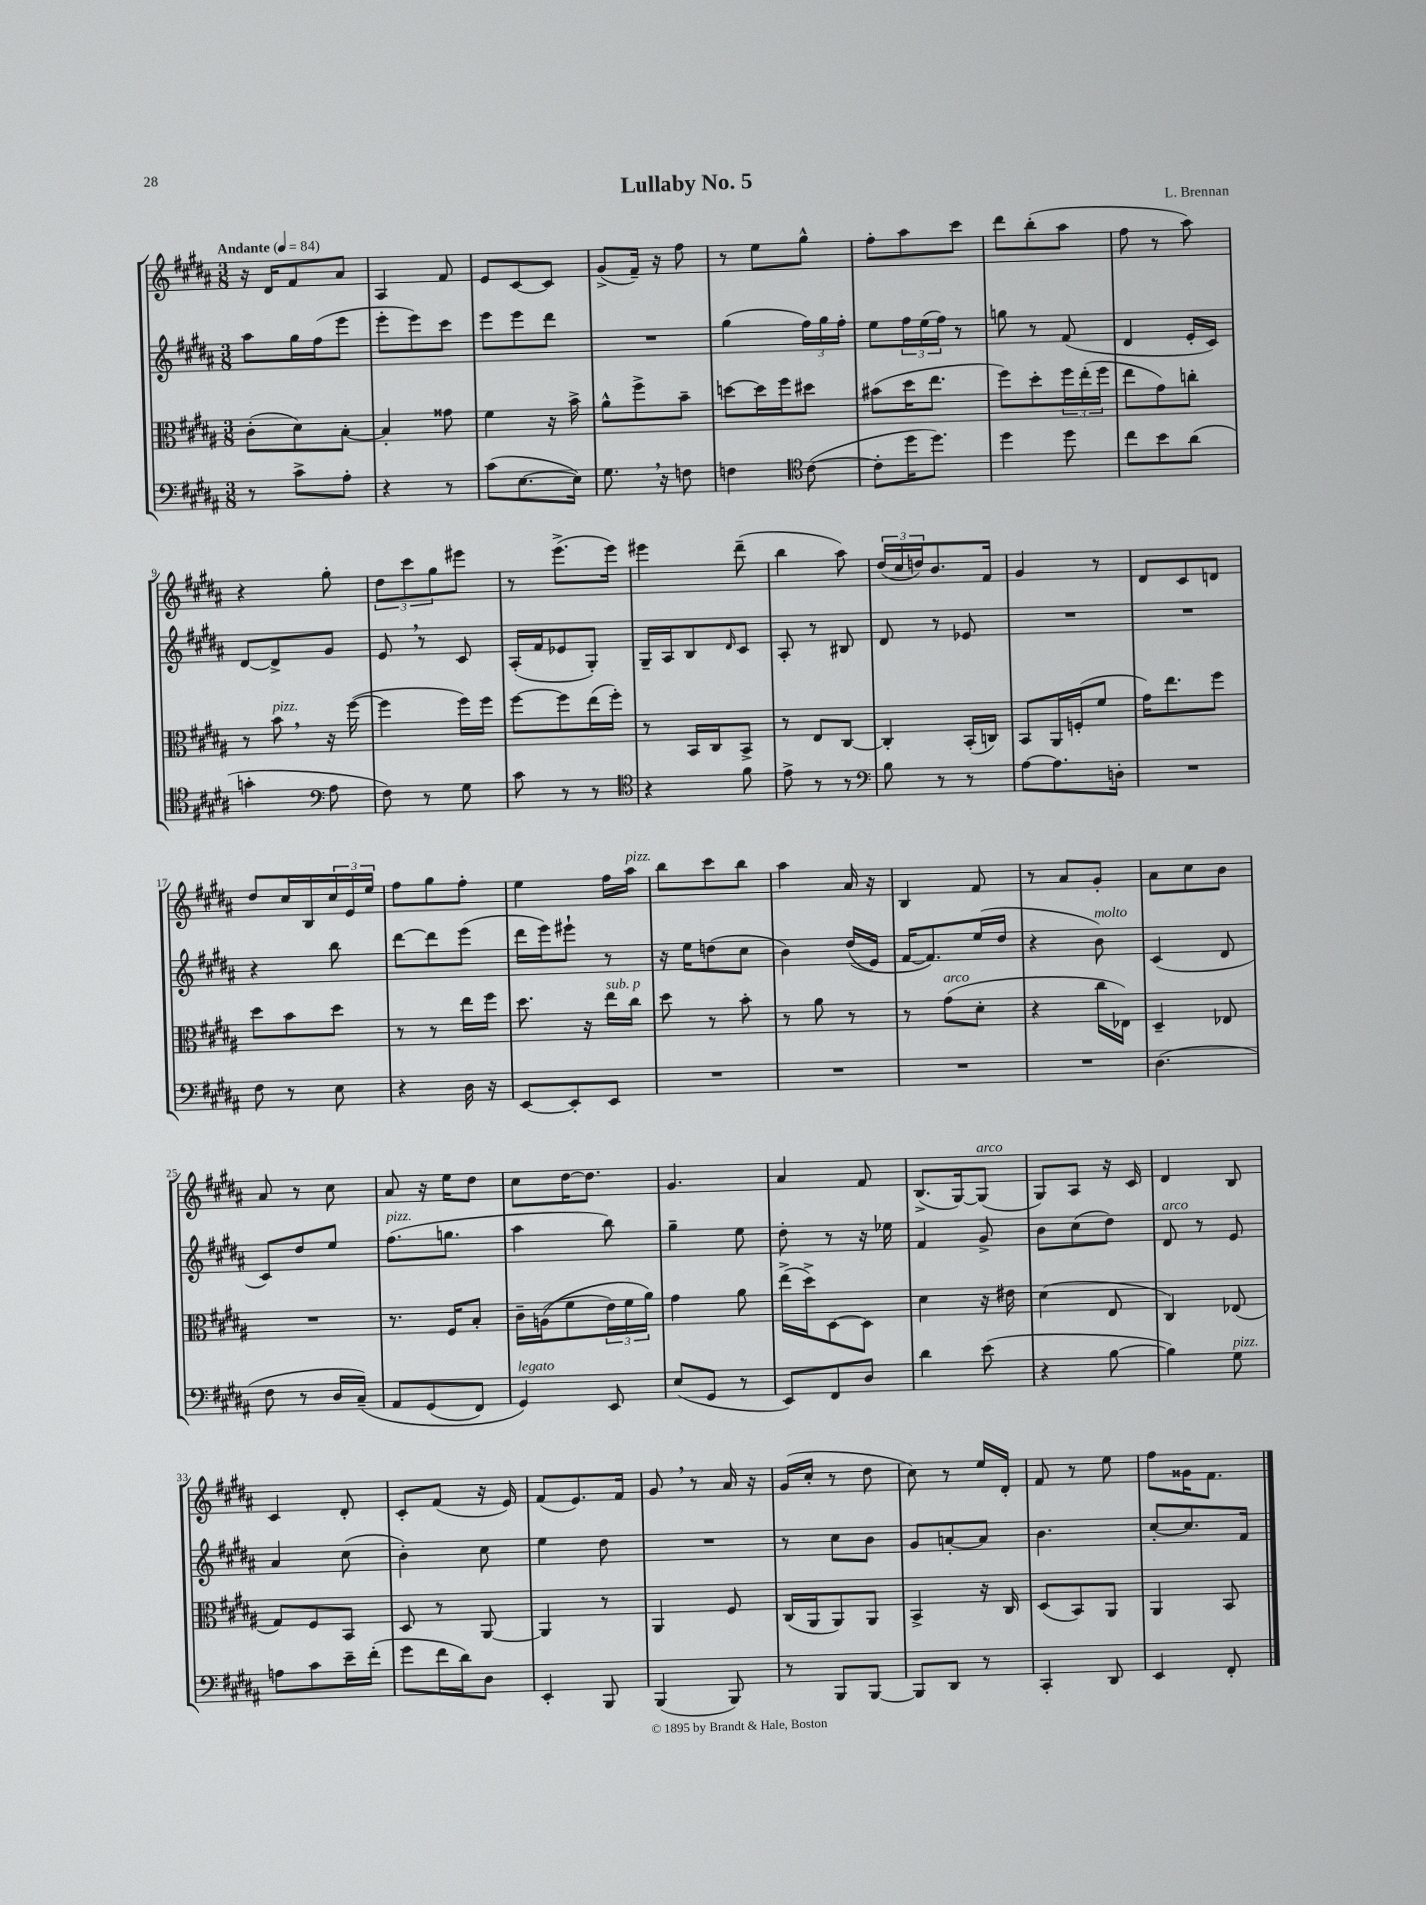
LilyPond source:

\header { title = "Lullaby No. 5" composer = "L. Brennan" }
<<
\new StaffGroup <<
\new Staff = "s0" {
    \clef treble \key b \major \numericTimeSignature \time 3/8 \tempo "Andante" 4 = 84
    r16 dis'16 fis'8 ais'8 |
    ais4 fis'8 |
    e'8 cis'8~ cis'8 |
    gis'8->( fis'16--) r16 fis''8 |
    r8 e''8 gis''8-^ |
    fis''8-. ais''8 cis'''8 |
    dis'''8 b''8-.( ais''8 |
    fis''8 r8 ais''8) |
    r4 gis''8-. |
    \tuplet 3/2 { dis''8 cis'''8 gis''8 } eis'''8 |
    r8 e'''8.->( e'''16) |
    eis'''4 dis'''8--( |
    b''4 ais''8) |
    \tuplet 3/2 { dis''16( cis''16 d''16) } b'8. fis'16 |
    gis'4 r8 |
    dis'8 cis'8 d'8 |
    dis''8 cis''16 b16 \tuplet 3/2 { cis''16 e'16 e''16 } |
    fis''8 gis''8 fis''8-. |
    e''4 fis''16 ais''16^\markup { \italic "pizz." } |
    b''8 cis'''8 b''8 |
    ais''4 ais'16 r16 |
    b4 fis'8 |
    r8 ais'8 gis'8-. |
    ais'8 cis''8 b'8 |
    ais'8 r8 cis''8 |
    ais'8 r16 e''16 dis''8 |
    cis''8 dis''16~ dis''8. |
    gis'4. |
    ais'4 fis'8 |
    b8.->( gis16~) gis8^\markup { \italic "arco" }( |
    gis8) ais8 r16 cis'16 |
    dis'4 b8 |
    cis'4 dis'8-. |
    cis'8-. fis'8( r16 e'16) |
    fis'8( e'8.) fis'16 |
    gis'8 \breathe r8 ais'16 r16 |
    gis'16( cis''16-. r8 dis''8 |
    cis''8) r8 e''16 dis'16-. |
    fis'8 r8 e''8 |
    fis''8 gisis'16 fis'8. \bar "|." |
}
\new Staff = "s1" {
    \clef treble \key b \major \numericTimeSignature \time 3/8
    ais''8 gis''16 fis''16( e'''8 |
    e'''8-. e'''8) cis'''8 |
    e'''8 e'''8 dis'''8 |
    R4. |
    gis''4( \tuplet 3/2 { fis''16) gis''16 fis''16-. } |
    e''8 \tuplet 3/2 { fis''16 e''16( fis''16) } r8 |
    g''8 r8 fis'8( |
    dis'4 e'16-. cis'16) |
    dis'8~ dis'8-> gis'8 |
    e'8 \breathe r8 cis'8 |
    ais16-.( fis'16 ees'8 gis8-.) |
    gis16-- ais16 b8 \grace { dis'16 } cis'8 |
    ais8-. r8 bis8 |
    dis'8 r8 ees'8 |
    R4. |
    R4. |
    r4 b''8 |
    dis'''8~ dis'''8 e'''8( |
    dis'''16 e'''16) eis'''8-! r8 |
    r16 e''16 d''8( cis''8 |
    b'4) dis''16(\( e'16) |
    fis'16~ fis'8.\) e''16( dis''16 |
    r4 b'8^\markup { \italic "molto" }) |
    cis'4( dis'8 |
    cis'8) dis''8 e''8 |
    fis''8.^\markup { \italic "pizz." }( g''8. |
    ais''4 b''8) |
    gis''4-- e''8 |
    dis''8-. r8 r16 ees''16 |
    fis'4 gis'8-> |
    b'8 cis''8( dis''8) |
    dis'8^\markup { \italic "arco" } r8 e'8 |
    ais'4 cis''8( |
    b'4-.) cis''8 |
    e''4 dis''8 |
    R4. |
    r8 cis''8 b'8 |
    gis'8 a'8~-. a'8 |
    b'4. |
    cis''8~-. cis''8. fis'16 \bar "|." |
}
\new Staff = "s2" {
    \clef alto \key b \major \numericTimeSignature \time 3/8
    cis'8-.( dis'8) b8~-. |
    b4-. gisis'8 |
    fis'4 r16 b'16-> |
    ais'8-^ fis''8-> b'8-- |
    d''8~ d''16 fis''16 dis''8 |
    bis'8( dis''16 e''8. |
    fis''8) dis''8-. \tuplet 3/2 { fis''16 e''16-.( fis''16 } |
    e''8 gis'8) c''8-. |
    r8 b'8^\markup { \italic "pizz." } \breathe r16 fis''16~( |
    fis''4 fis''16) fis''16 |
    fis''8~ fis''8 e''16( fis''16-.) |
    r8 b,16 cis16 b,8-> |
    r8 e8 cis8~ |
    cis4-. b,16-.( c16) |
    b,8 ais,16 f16-.( fis'8 |
    gis'16) e''8. fis''8 |
    dis''8 b'8 dis''8 |
    r8 r8 e''16 fis''16 |
    dis''8. r16 e''16^\markup { \italic "sub. p" } cis''16 |
    dis''8 r8 b'8-. |
    r8 ais'8 r8 |
    r8 gis'8^\markup { \italic "arco" }( dis'8-. |
    r4 cis''16 ees16) |
    dis4-- ees8 |
    R4. |
    r8. fis16 b8-. |
    cis'16-- a16(\( fis'8 \tuplet 3/2 { e'16) fis'16 ais'16\) } |
    gis'4 ais'8 |
    e''16->( dis''16->) dis8~ dis8 |
    dis'4 r16 eis'16 |
    dis'4( e8 |
    cis4) ees8( |
    gis8) fis8 b,8 |
    dis8 r8 ais,8~ |
    ais,4 r8 |
    ais,4 fis8 |
    cis16( ais,16 ais,8) ais,8 |
    b,4-> r16 cis16 |
    dis8( b,8) ais,8 |
    ais,4 b,8 \bar "|." |
}
\new Staff = "s3" {
    \clef bass \key b \major \numericTimeSignature \time 3/8
    r8 cis'8-> ais8-. |
    r4 r8 |
    cis'8( e8.~ e16) |
    gis8. \breathe r16 f8 |
    f4 \clef tenor cis'8~( |
    cis'8-. dis''16 dis''8.) |
    dis''4 dis''8 |
    cis''8 b'8 ais'8( |
    g'4-. \clef bass ais8 |
    fis8) r8 gis8 |
    cis'8 r8 r8 |
    \clef tenor r4 fis'8 |
    e'8-> r8 r8 |
    \clef bass b8 r8 r8 |
    ais8~ ais8. d16-. |
    R4. |
    fis8 r8 e8 |
    r4 dis16 r16 |
    e,8~ e,8-. e,8 |
    R4. |
    R4. |
    R4. |
    R4. |
    dis4.( |
    fis8 r8 dis16 cis16--)\( |
    ais,8 gis,8( fis,8) |
    gis,4^\markup { \italic "legato" }\) e,8 |
    e8( gis,8 r8 |
    e,8) fis,8 dis8 |
    dis'4 e'8( |
    r4 b8~ |
    b4) gis8^\markup { \italic "pizz." } |
    a8 cis'8 e'16-- fis'16-.( |
    gis'8 fis'16 dis'16) dis8 |
    e,4-. b,,8 |
    b,,4( b,,8) |
    r8 b,,8 b,,8~ |
    b,,8 dis,8 r8 |
    cis,4-. dis,8 |
    e,4 fis,8-. \bar "|." |
}
>>
>>
